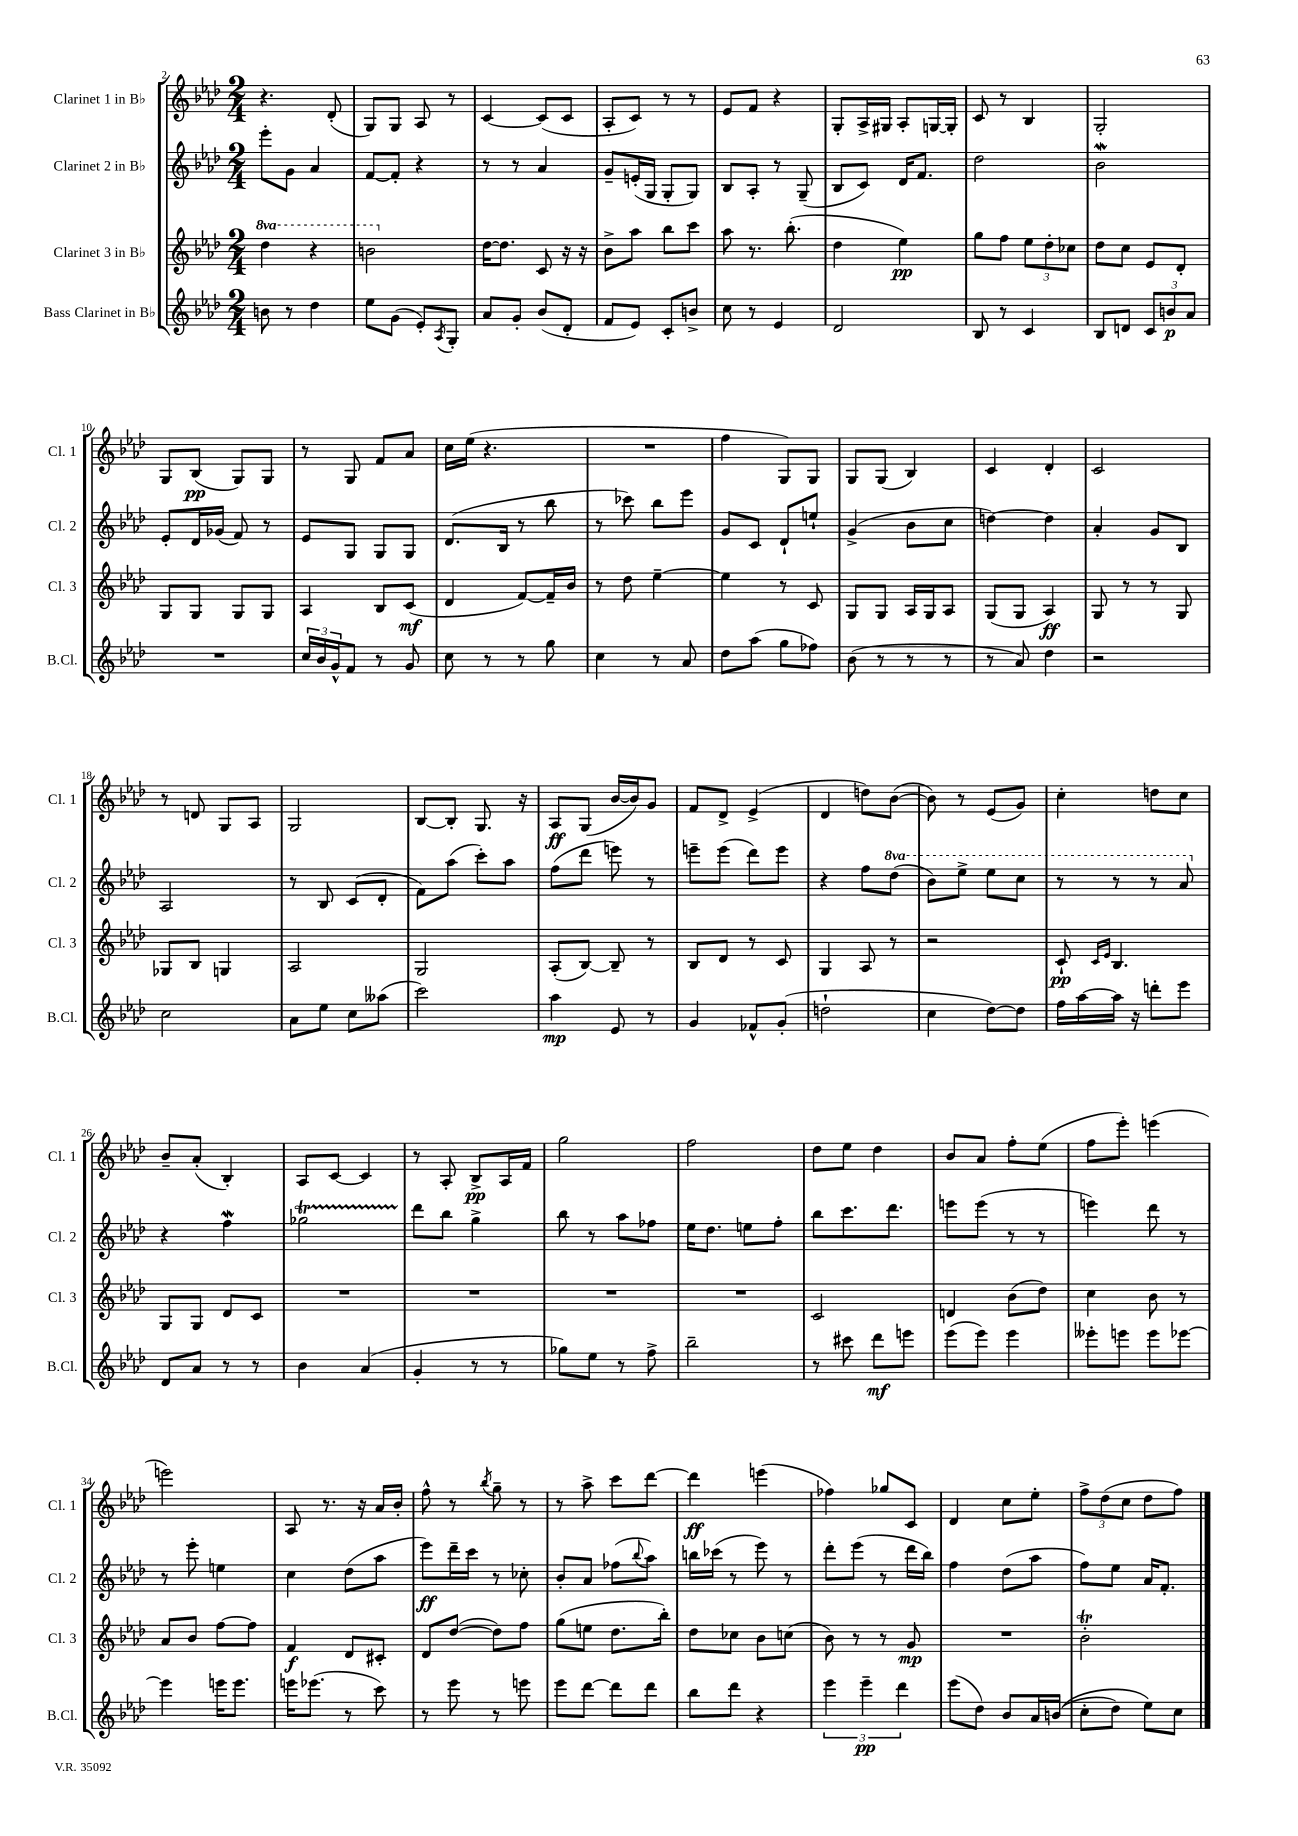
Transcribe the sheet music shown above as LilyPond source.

<<
\new StaffGroup <<
\new Staff = "s0" \with { instrumentName = "Clarinet 1 in Bb" shortInstrumentName = "Cl. 1" } {
    \clef treble \key aes \major \numericTimeSignature \time 2/4
    r4. des'8-.( |
    g8) g8 aes8 r8 |
    c'4~ c'8( c'8 |
    aes8-. c'8) r8 r8 |
    ees'8 f'8 r4 |
    g8-. aes16-> gis16 aes8-. g16~ g16-. |
    c'8 r8 bes4 |
    g2-. |
    g8 bes8\pp( g8) g8 |
    r8 g8 f'8 aes'8 |
    c''16 ees''16( r4. |
    R2 |
    f''4 g8) g8 |
    g8 g8( bes4) |
    c'4 des'4-. |
    c'2 |
    r8 d'8 g8 aes8 |
    g2 |
    bes8~ bes8-. g8. r16 |
    aes8\ff g8( bes'16~ bes'16) g'8 |
    f'8 des'8-> ees'4->( |
    des'4 d''8) bes'8~( |
    bes'8) r8 ees'8( g'8) |
    c''4-. d''8 c''8 |
    bes'8-- aes'8-.( bes4-.) |
    aes8 c'8~ c'4 |
    r8 aes8-. bes8->\pp aes16 f'16 |
    g''2 |
    f''2 |
    des''8 ees''8 des''4 |
    bes'8 aes'8 f''8-. ees''8( |
    f''8 ees'''8-.) e'''4( |
    e'''2) |
    aes8 r8. r16 aes'16 bes'16-. |
    f''8-^ r8 \acciaccatura { bes''8 } g''8-- r8 |
    r8 aes''8-> c'''8 des'''8~ |
    des'''4\ff e'''4( |
    fes''4) ges''8 c'8 |
    des'4 c''8 ees''8-. |
    \tuplet 3/2 { f''8-> des''8( c''8 } des''8 f''8) \bar "|." |
}
\new Staff = "s1" \with { instrumentName = "Clarinet 2 in Bb" shortInstrumentName = "Cl. 2" } {
    \clef treble \key aes \major \numericTimeSignature \time 2/4 \set Staff.ottavationMarkups = #ottavation-simple-ordinals
    ees'''8-. g'8 aes'4 |
    f'8~ f'8-. r4 |
    r8 r8 aes'4 |
    g'8-- e'16-.( g16 g8-. g8) |
    bes8 aes8-. r8 g8--( |
    bes8 c'8) des'16 f'8. |
    des''2 |
    bes'2\mordent |
    ees'8-. des'16 ges'16( f'8) r8 |
    ees'8 g8 g8 g8 |
    des'8.( bes16 r8 bes''8 |
    r8 ces'''8) bes''8 ees'''8 |
    g'8 c'8 des'8-! e''8-! |
    g'4->( bes'8 c''8 |
    d''4~) d''4 |
    aes'4-. g'8 bes8 |
    aes2 |
    r8 bes8 c'8( des'8-. |
    f'8) aes''8( c'''8-.) aes''8 |
    f''8( des'''8 e'''8) r8 |
    e'''8-- e'''8( des'''8) e'''8 |
    r4 f''8 \ottava #1 des'''8( |
    bes''8) ees'''8-> ees'''8 c'''8 |
    r8 r8 r8 aes''8 \ottava #0 |
    r4 f''4\mordent |
    ges''2\startTrillSpan |
    des'''8\stopTrillSpan bes''8 g''4-> |
    bes''8 r8 aes''8 fes''8 |
    ees''16 des''8. e''8 f''8-. |
    bes''8 c'''8. des'''8. |
    e'''8 e'''8( r8 r8 |
    e'''4) des'''8 r8 |
    r8 ees'''8-. e''4 |
    c''4 des''8( aes''8 |
    ees'''8\ff) des'''16-- c'''16 r8 ces''8-. |
    bes'8-. aes'8 fes''8( \appoggiatura { bes''8 } aes''8) |
    b''16 ces'''16( r8 ees'''8) r8 |
    des'''8-. ees'''8( r8 des'''16 bes''16) |
    f''4 des''8( aes''8 |
    f''8) ees''8 aes'16 f'8.-. \bar "|." |
}
\new Staff = "s2" \with { instrumentName = "Clarinet 3 in Bb" shortInstrumentName = "Cl. 3" } {
    \clef treble \key aes \major \numericTimeSignature \time 2/4 \set Staff.ottavationMarkups = #ottavation-simple-ordinals
    \ottava #1 des'''4 r4 |
    b''2 \ottava #0 |
    des''16~ des''8. c'8 r16 r16 |
    bes'8-> aes''8 bes''8 c'''8 |
    aes''8 r8. bes''8.-.( |
    des''4 ees''4\pp) |
    g''8 f''8 \tuplet 3/2 { ees''8 des''8-. ces''8 } |
    des''8 c''8 ees'8 des'8-. |
    g8 g8 g8 g8 |
    aes4 bes8 c'8\mf( |
    des'4 f'8~) f'16-- bes'16 |
    r8 des''8 ees''4~-- |
    ees''4 r8 c'8 |
    g8 g8 aes16 g16 aes8 |
    g8( g8 aes4\ff) |
    g8 r8 r8 g8 |
    ges8 bes8 g4 |
    aes2 |
    g2 |
    aes8-.( bes8~) bes8-- r8 |
    bes8 des'8 r8 c'8 |
    g4 aes8 r8 |
    r2 |
    c'8-!\pp \grace { c'16 ees'16 } bes4. |
    g8 g8 des'8 c'8 |
    R2 |
    R2 |
    R2 |
    R2 |
    c'2 |
    d'4 bes'8( des''8) |
    c''4 bes'8 r8 |
    aes'8 bes'8 f''8~ f''8 |
    f'4\f des'8 cis'8-. |
    des'8 des''8~( des''8) f''8 |
    g''8( e''8 des''8. bes''16-.) |
    des''8 ces''8 bes'8 c''8( |
    bes'8) r8 r8 g'8\mp |
    R2 |
    bes'2-.\trill \bar "|." |
}
\new Staff = "s3" \with { instrumentName = "Bass Clarinet in Bb" shortInstrumentName = "B.Cl." } {
    \clef treble \key aes \major \numericTimeSignature \time 2/4
    b'8 r8 des''4 |
    ees''8 g'8( ees'8-.) \acciaccatura { aes8 } g8-. |
    aes'8 g'8-. bes'8( des'8-. |
    f'8 ees'8) c'8-. b'8-> |
    c''8 r8 ees'4 |
    des'2 |
    bes8 r8 c'4 |
    bes8 d'8 \tuplet 3/2 { c'8 b'8\p aes'8 } |
    R2 |
    \tuplet 3/2 { c''16 bes'16 g'16-^ } f'8 r8 g'8 |
    c''8 r8 r8 g''8 |
    c''4 r8 aes'8 |
    des''8 aes''8( g''8 fes''8) |
    bes'8( r8 r8 r8 |
    r8 aes'8) des''4 |
    r2 |
    c''2 |
    aes'8 ees''8 c''8 aeses''8( |
    c'''2) |
    aes''4\mp ees'8 r8 |
    g'4 fes'8-^ g'8-.( |
    d''2-! |
    c''4 des''8~) des''8 |
    f''16 aes''16~ aes''16 r16 d'''8-. ees'''8 |
    des'8 aes'8 r8 r8 |
    bes'4 aes'4( |
    g'4-. r8 r8 |
    ges''8) ees''8 r8 f''8-> |
    bes''2-- |
    r8 cis'''8 des'''8\mf e'''8 |
    ees'''8( ees'''8) ees'''4 |
    eeses'''8-. e'''8 e'''8 ees'''8~ |
    ees'''4 e'''16 e'''8. |
    e'''16 ees'''8.( r8 c'''8) |
    r8 ees'''8 r8 e'''8 |
    ees'''8 des'''8~ des'''8 des'''8 |
    bes''8 des'''8 r4 |
    \tuplet 3/2 { ees'''4 ees'''4--\pp des'''4 } |
    ees'''8( des''8) bes'8 aes'16 b'16(\( |
    c''8-. des''8) ees''8\) c''8 \bar "|." |
}
>>
>>
\layout { \context { \Score currentBarNumber = #2 } }
